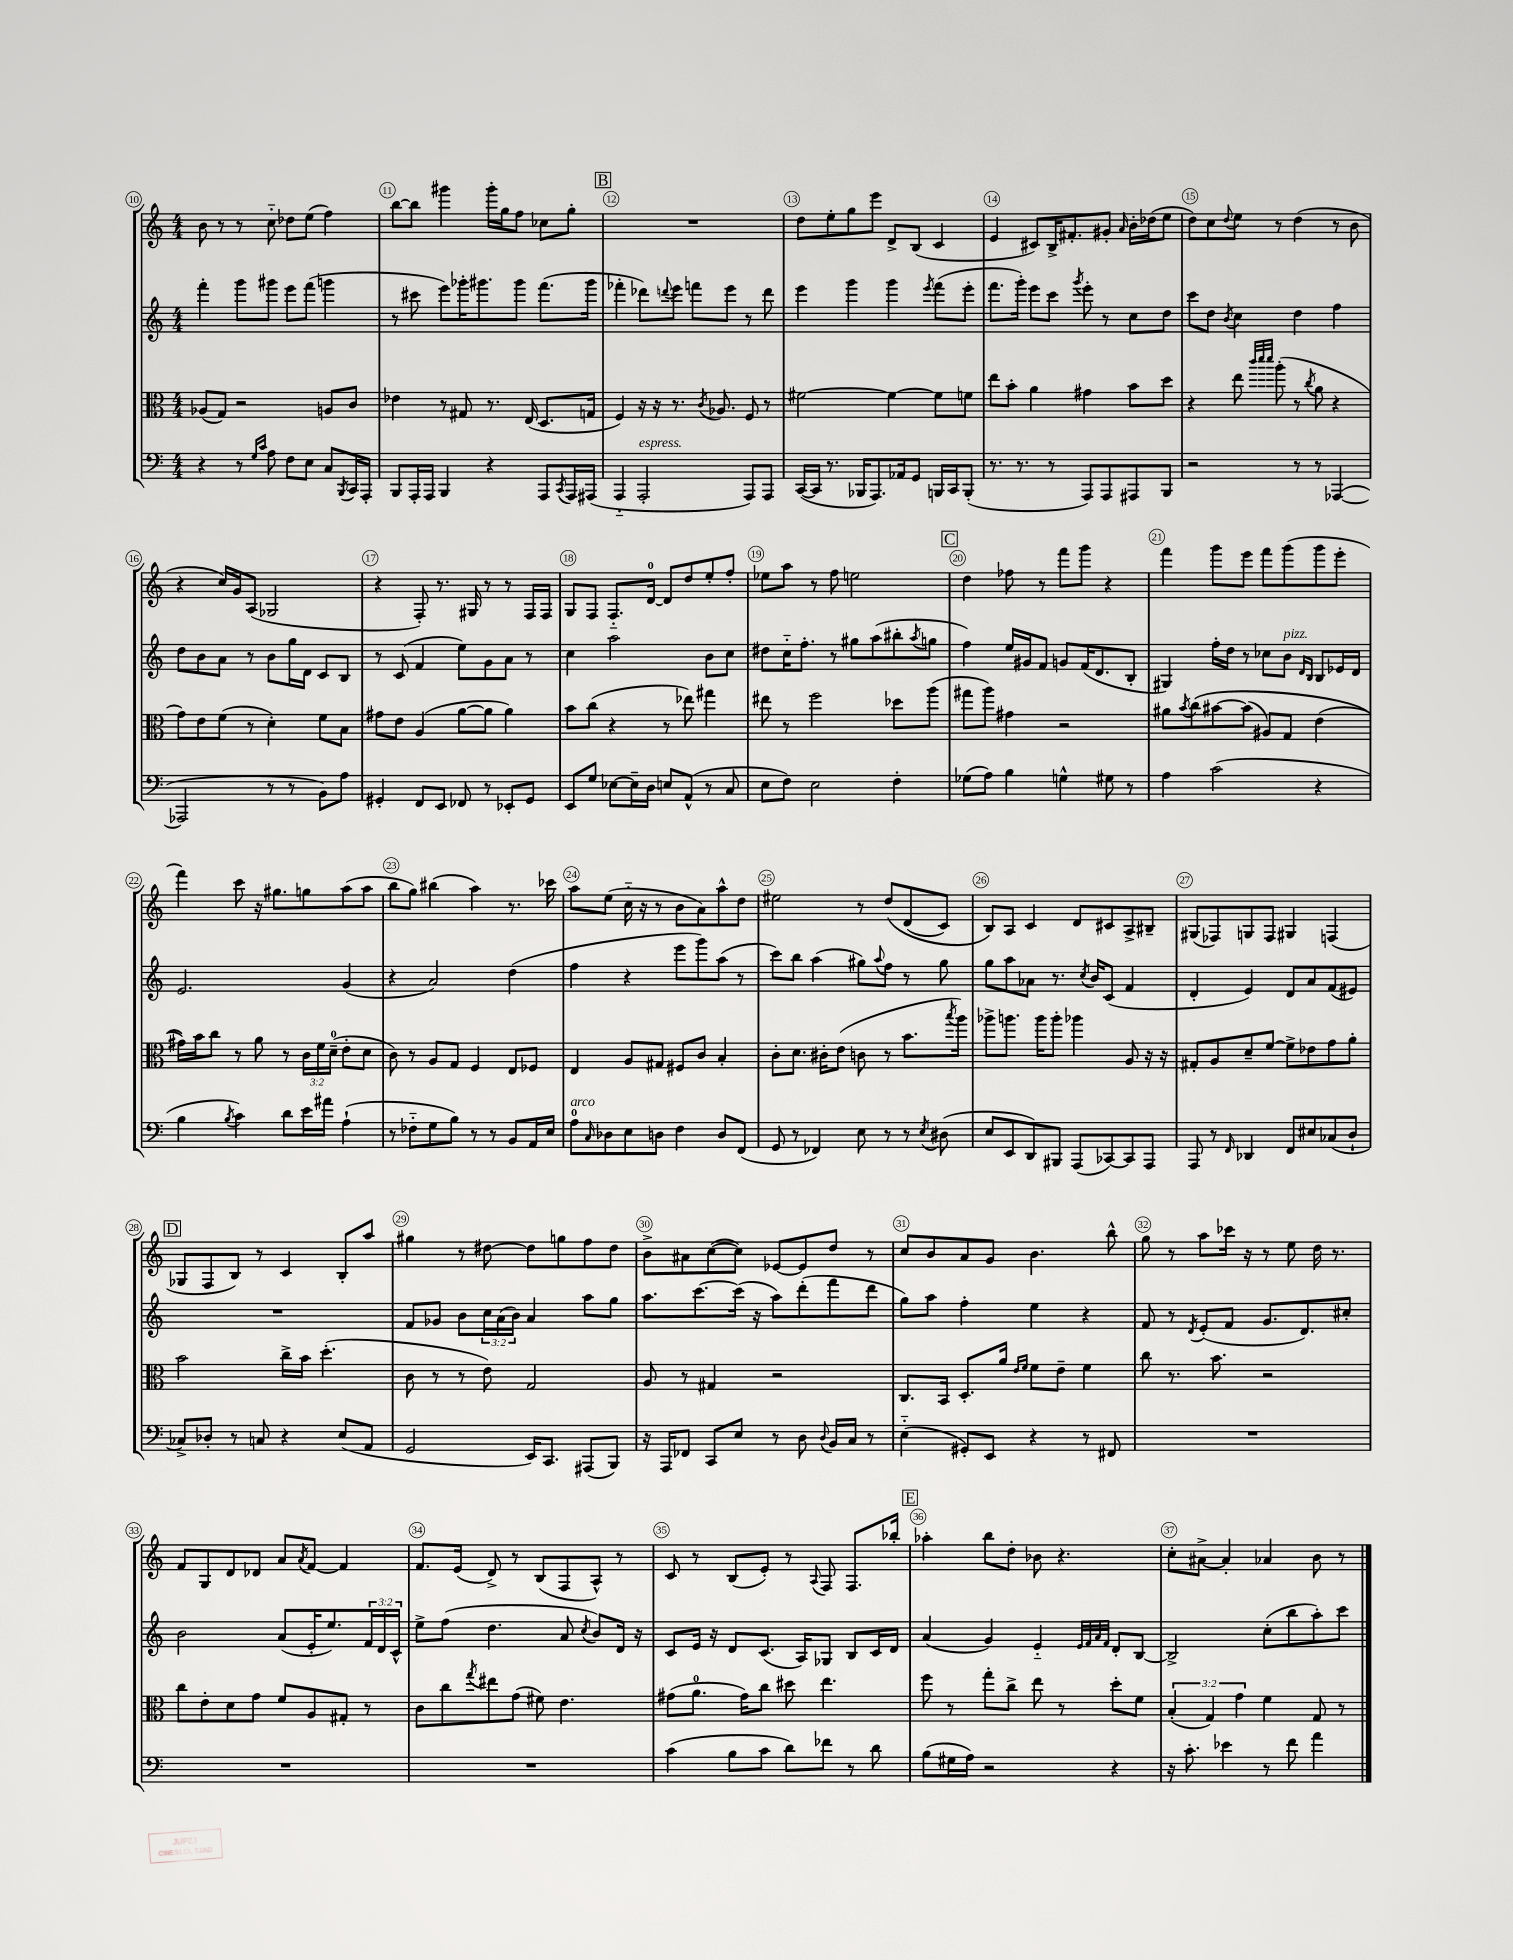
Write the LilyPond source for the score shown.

<<
\new StaffGroup <<
\new Staff = "s0" {
    \clef treble \key c \major \numericTimeSignature \time 4/4
    b'8 r8 r8 c''8-_ des''8 e''8( f''4) |
    b''8~ b''8 gis'''4 gis'''16-. g''16 f''8 ces''8 g''8-. |
    \mark \markup { \box "B" } R1 |
    d''8 e''8-. g''8 e'''8 d'8-> b8( c'4 |
    e'4 cis'8) b16-> fis'8.-. gis'8-. \grace { a'16 } b'16-. des''16( e''8 |
    d''8) c''8 \appoggiatura { d''8 } e''8 r8 d''4( r8 b'8 |
    r4 c''16) g'16 a8( ges2 |
    r4 f8-.) r8. gis16 r8 r8 f16 f16 |
    g8 f8 f8.-_ d'16-0~ d'8 d''8 e''8-. f''8-. |
    ees''8 a''8 r8 f''8 e''2 |
    \mark \markup { \box "C" } d''4 fes''8 r8 f'''8 g'''8 r4 |
    f'''4 g'''8 e'''8 f'''8 g'''8( g'''8 e'''8-. |
    f'''4) c'''8 r16 gis''8. g''8 a''8( a''8 |
    b''8 g''8) bis''4( a''4) r8. ces'''16 |
    a''8 e''8( c''16-_ r16 r8 b'8 a'8) a''8-^ d''8 |
    eis''2 r8 d''8\( d'8( c'8) |
    b8\) a8 c'4 d'8 cis'8 a8-> bis8-- |
    gis8( fes8) g8 fes8 gis4 f4( |
    \mark \markup { \box "D" } ges8 f8 b8) r8 c'4 b8-. a''8 |
    gis''4 r8 dis''8~ dis''8 g''8 f''8 dis''8 |
    b'8-> ais'8 c''8~( c''8) ees'8~ ees'8 d''8 r8 |
    c''8 b'8 a'8 g'8 b'4. b''8-^ |
    g''8 r8 a''8 ces'''16 r16 r8 e''8 d''16 r8. |
    f'8 g8 d'8 des'8 a'8 \acciaccatura { a'8 } f'8~ f'4 |
    f'8. e'16( d'8->) r8 b8( f8 a8-^) r8 |
    c'8 r8 b8( e'8-.) r8 \appoggiatura { a8 } f8 f8. bes''16-. |
    \mark \markup { \box "E" } aes''4-. b''8 d''8-. bes'8 r4. |
    c''8-. ais'8~-> ais'4-. aes'4 b'8 r8 \bar "|." |
}
\new Staff = "s1" {
    \clef treble \key c \major \numericTimeSignature \time 4/4 \override Staff.TupletNumber.text = #tuplet-number::calc-fraction-text
    f'''4-. g'''8 gis'''8 e'''8 f'''8( g'''4 |
    r8 cis'''8 e'''8) ges'''16-. gis'''8. gis'''8 f'''8.( gis'''16 |
    \mark \markup { \box "B" } fes'''4-. des'''8) \appoggiatura { d'''8 } e'''8 f'''8 e'''8 r8 d'''8 |
    e'''4 g'''4 g'''4 \acciaccatura { e'''8 } f'''8( e'''8-. |
    f'''8. g'''16-.) e'''8 c'''8 \acciaccatura { g'''8 } e'''8-. r8 c''8 d''8 |
    c'''8 d''8 \acciaccatura { b'8 } c''4 d''4 f''4 |
    d''8 b'8 a'8 r8 b'8 g''16 d'16 c'8 b8 |
    r8 c'8( f'4 e''8) g'8 a'8 r8 |
    c''4 a''2 b'8 c''8 |
    dis''8 c''16-_ f''8.-. r8 gis''8 a''8( bis''8-. \acciaccatura { a''8 } g''8 |
    \mark \markup { \box "C" } f''4) e''16 gis'16 f'8 g'8 f'16( d'8. b8-. |
    gis4) f''16-. d''16 r8 ces''8 b'8^\markup { \italic "pizz." } \grace { d'16 b16 } b8 ees'16 d'16 |
    e'2. g'4( |
    r4 a'2) d''4( |
    f''4 r4 e'''8 g'''8) a''8( r8 |
    c'''8) b''8 a''4( gis''8) \appoggiatura { a''8 } f''8 r8 gis''8 |
    g''8 a''8 aes'8 r8. \acciaccatura { c''8 } b'16 c'8( f'4 |
    d'4-. e'4) d'8 a'8 f'8( eis'8) |
    \mark \markup { \box "D" } R1 |
    f'8 ges'8 b'8 \tuplet 3/2 { c''16 a'16( b'16) } a'4 a''8 g''8 |
    a''8. c'''8.~ c'''16( r16 a''8) d'''8-.( f'''8 d'''8 |
    g''8) a''8 f''4-. e''4 r4 |
    f'8 r8 \acciaccatura { d'8 } e'8-.( f'8 g'8. d'8.) cis''8-. |
    b'2 a'8( e'16-. e''8.) \tuplet 3/2 { f'16 d'16 c'16-^ } |
    e''8-> f''8( d''4. a'8 \acciaccatura { c''8 } b'8) d'16 r16 |
    c'8 e'16 r16 d'8 c'8.( a16) ges8 b8 c'16 d'16 |
    \mark \markup { \box "E" } a'4( g'4) e'4-_ \grace { e'32 f'32 a'32 f'32 } d'8-. b8~ |
    b2-> c''8-.( b''8 a''8-.) c'''8 \bar "|." |
}
\new Staff = "s2" {
    \clef alto \key c \major \numericTimeSignature \time 4/4 \override Staff.TupletNumber.text = #tuplet-number::calc-fraction-text
    aes8( g8) r2 a8 c'8 |
    ees'4 r8 gis8 r8. e16( d8. g16 |
    \mark \markup { \box "B" } f4) r16 r16 r8. \acciaccatura { c'8 } aes8. f8 r8 |
    fis'2~ fis'4~ fis'8 f'8 |
    e''8 b'8-. a'4 gis'4 b'8 d''8 |
    r4 e''8 \grace { c'''32 d'''32 d'''32 } a''8-.( r8 \acciaccatura { c''8 } a'8 r4 |
    g'8) e'8 f'8( r8 d'4-.) f'8 b8 |
    gis'8 e'8 a4( a'8~ a'8 a'4) |
    b'8 c''8( r4 r8 ees''8) gis''4 |
    eis''8 r8 f''2 des''8 a''8( |
    \mark \markup { \box "C" } gis''8 a''8) gis'4 r2 |
    ais'8 \acciaccatura { b'8 } c''8\( bis'8~ bis'8( ais8) g8 e'4( |
    gis'16)\) b'16 c''8 r8 a'8 r8 \tuplet 3/2 { c'16 f'16 d'16-0--( } e'8-. d'8 |
    c'8) r8 a8 g8 f4 e8 fes8 |
    e4 a8 gis8 fis8 c'8 b4-. |
    c'8-. d'8. cis'16-. e'8( c'8 r8 b'8. \acciaccatura { b''8 } a''16) |
    aes''8-> a''8. a''16 a''8-. aes''4 a8 r16 r16 |
    gis8-. a8 d'8-- f'8~ f'8-> ees'8 g'8 a'8-. |
    \mark \markup { \box "D" } b'2 c''16-> b'16 d''4.-.( |
    c'8 r8 r8 e'8) g2 |
    a8 r8 gis4 r2 |
    c8. b,16 d8.-. a'16 \grace { e'16 f'16 } f'8 e'8-- f'4 |
    c''8 r8. b'8. r2 |
    c''8 e'8-. d'8 g'8 f'8 a8 gis8-. r8 |
    c'8 c''8 \acciaccatura { g''8 } eis''8 g'8( fis'8) e'4. |
    gis'8( a'8.-0 gis'16) c''8 dis''8 e''4. |
    \mark \markup { \box "E" } f''8 r8 g''8-. c''8-> e''8 r8 d''8-. f'8 |
    \tuplet 3/2 { b4-.( g4) g'4 } f'4 g8 r8 \bar "|." |
}
\new Staff = "s3" {
    \clef bass \key c \major \numericTimeSignature \time 4/4
    r4 r8 \grace { g16 c'16 } a8 f8 e8 c8 \acciaccatura { b,,8 } c,16 a,,16-. |
    b,,8 a,,16-. a,,16 b,,4 r4 a,,8 \acciaccatura { c,8 } a,,16 ais,,16( |
    \mark \markup { \box "B" } a,,4-_ a,,2-.^\markup { \italic "espress." } a,,8) a,,8 |
    c,16~( c,16 r8. bes,,16 a,,8.) aes,16 g,8 b,,16 c,16 b,,8-.( |
    r8. r8. r8 a,,8) a,,8 ais,,8 b,,8 |
    r2 r8 r8 aes,,4~( |
    aes,,2 r8 r8 b,8) a8 |
    gis,4-. f,8 e,8 fes,8 r8 ees,8-. gis,8 |
    e,8 g8 ees8~ ees16-- d16 e8 a,8-^( r8 c8 |
    e8 f8) e2 f4-. |
    \mark \markup { \box "C" } ges8( a8) b4 g4-^ gis8 r8 |
    a4 c'2( r4 |
    b4 \acciaccatura { b8 } c'4) d'8 e'16 ais'16 a4-!( |
    r8 fes8-_ g8 b8) r8 r8 b,8 a,16 e16 |
    a8-0^\markup { \italic "arco" } \grace { c16 } des8 e8 d8 f4 d8 f,8( |
    g,8 r8 fes,4) e8 r8 r8 \acciaccatura { e8 } dis8( |
    e8 e,8 d,8) bis,,8 a,,8( ces,8~) ces,8 a,,8 |
    a,,8 r8 \grace { f,16 } des,4 f,8 eis8 ces8( d8-! |
    \mark \markup { \box "D" } ces8->) des8-. r8 c8 r4 e8( a,8 |
    g,2 e,16) c,8. ais,,8( b,,8) |
    r16 a,,16 fes,8 c,8 e8 r8 d8 \appoggiatura { d8 } b,16 c16 r8 |
    e4-_( gis,8-.) e,8 r4 r8 fis,8 |
    R1 |
    R1 |
    R1 |
    c'4( b8 c'8 d'8) fes'8 r8 d'8 |
    \mark \markup { \box "E" } b8( gis16 a16) r2 r4 |
    r16 c'8.-. ees'4 r8 f'8 a'4 \bar "|." |
}
>>
>>
\layout { \context { \Score currentBarNumber = #10 \override BarNumber.break-visibility = ##(#f #t #t) barNumberVisibility = #all-bar-numbers-visible \override BarNumber.stencil = #(make-stencil-circler 0.1 0.3 ly:text-interface::print) } }
